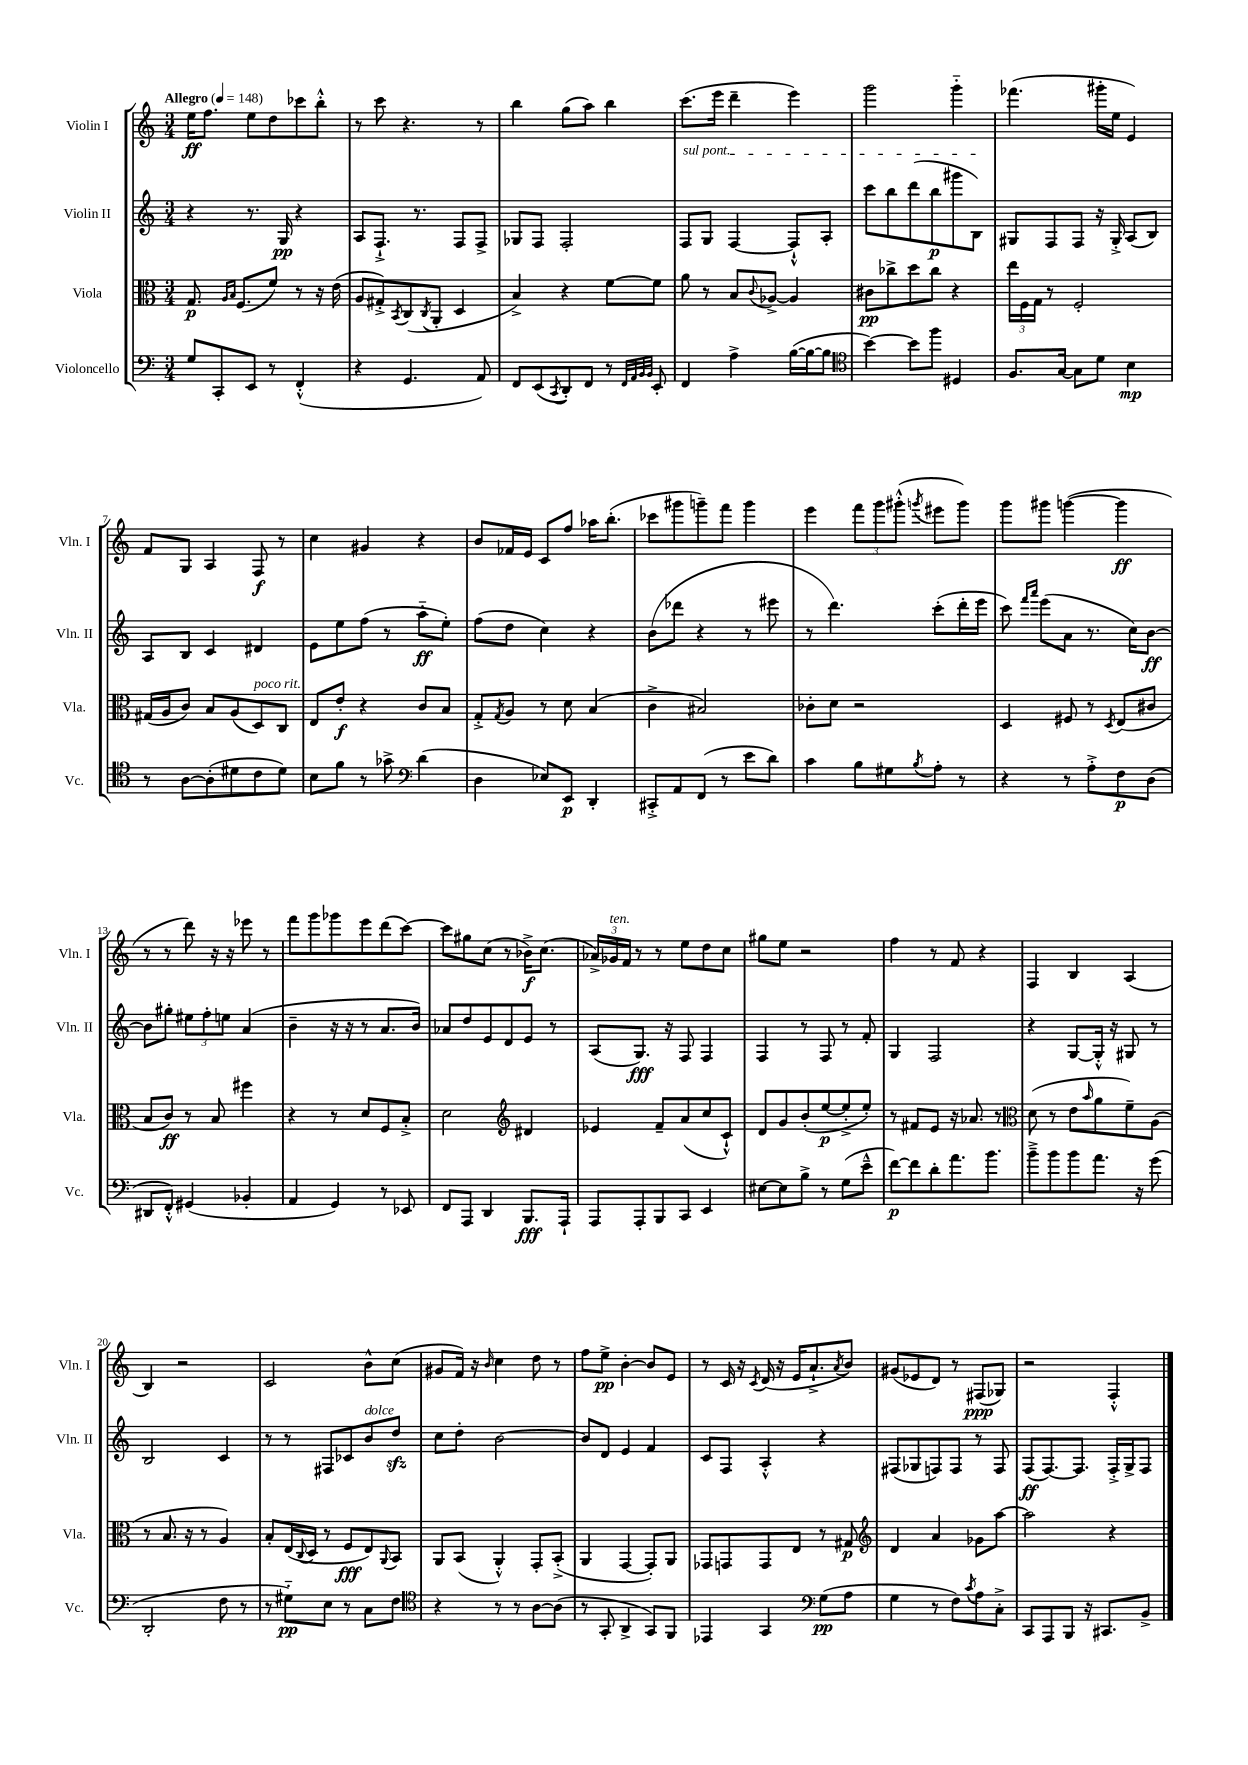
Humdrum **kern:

**kern	**dynam	**kern	**dynam	**kern	**dynam	**kern	**dynam
*part4	*part4	*part3	*part3	*part2	*part2	*part1	*part1
*staff4	*staff4	*staff3	*staff3	*staff2	*staff2	*staff1	*staff1
*I"Violoncello	*	*I"Viola	*	*I"Violin II	*	*I"Violin I	*
*I'Vc.	*	*I'Vla.	*	*I'Vln. II	*	*I'Vln. I	*
*clefF4	*	*clefC3	*	*clefG2	*	*clefG2	*
*k[]	*	*k[]	*	*k[]	*	*k[]	*
*M3/4	*	*M3/4	*	*M3/4	*	*M3/4	*
*MM148	*	*MM148	*	*MM148	*	*MM148	*
=1	=1	=1	=1	=1	=1	=1	=1
!	!	!	!	!	!	!LO:TX:a:B:t=Allegro	!
8G/L	.	8.G/	p	4r	.	16ee\KL	ff
.	.	.	.	.	.	8.ff\J	.
8CC'/	.	.	.	.	.	.	.
.	.	16qqA/LL	.	.	.	.	.
.	.	16qqB/JJ	.	.	.	.	.
.	.	(8.F/L	.	.	.	.	.
8EE/J	.	.	.	8.r	.	8ee\L	.
8r	.	8f/J)	.	.	.	8dd\	.
.	.	.	.	16G/	pp	.	.
(4FF'^^/	.	8r	.	4r	.	8ccc-X\	.
.	.	16r	.	.	.	8bb'^^\J	.
.	.	(16e\	.	.	.	.	.
=2	=2	=2	=2	=2	=2	=2	=2
4r	.	8A/L	.	8A/L	.	8r	.
.	.	8G#X'^/)	.	8.F`^/J	.	8ccc\	.
.	.	8qBB/	.	.	.	.	.
4.GG/	.	(8C/	.	.	.	4.r	.
.	.	.	.	8.r	.	.	.
.	.	8qC/	.	.	.	.	.
.	.	8AA'/J	.	.	.	.	.
.	.	4D/	.	8F/L	.	.	.
8AA/)	.	.	.	8F^/J	.	8r	.
=3	=3	=3	=3	=3	=3	=3	=3
8FF/L	.	4B^/)	.	8G-X/L	.	4bb\	.
(8EE/	.	.	.	8F/J	.	.	.
8qCC/	.	.	.	.	.	.	.
8DD'/)	.	4r	.	2F'/	.	(8gg\L	.
8FF/J	.	.	.	.	.	8aa\J)	.
8r	.	[8f\L	.	.	.	4bb\	.
32qqFF/LLL	.	.	.	.	.	.	.
32qqAA/	.	.	.	.	.	.	.
32qqBB/	.	.	.	.	.	.	.
32qqBB/JJJ	.	.	.	.	.	.	.
8EE'/	.	8f\J]	.	.	.	.	.
=4	=4	=4	=4	=4	=4	=4	=4
!	!	!	!	!LO:TX:a:i:t=sul pont.	!	!	!
4FF/	.	8a\	.	8F/L	.	(8.ccc\L	.
.	.	8r	.	8G/J	.	.	.
.	.	.	.	.	.	16eee\Jk	.
4A^\	.	8B/L	.	[4F/	.	4ddd~\	.
.	.	8qqc/	.	.	.	.	.
.	.	[8A-X^/J	.	.	.	.	.
([16B\LL	.	4A-/]	.	8F`^^/L]	.	4eee\)	.
16B\J_	.	.	.	.	.	.	.
8B\J]	.	.	.	8A'/J	.	.	.
=5	=5	=5	=5	=5	=5	=5	=5
*clefC4	*	*	*	*	*	*	*
[4b\)	.	8c#X\L	pp	8ccc\L	.	2ggg\	.
.	.	8cc-X^\	.	8bb\	.	.	.
8b\L]	.	8dd\	.	(8ddd\	.	.	.
8ff\J	.	8cc-\J	.	8bb\	p	.	.
4D#X/	.	4r	.	8ggg#X\	.	4ggg\	.
.	.	.	.	8B\J)	.	.	.
=6	=6	=6	=6	=6	=6	=6	=6
8.F/L	.	24ee\LL	.	8G#X/L	.	(4.fff-X\	.
.	.	24F\	.	.	.	.	.
.	.	24G\JJ	.	.	.	.	.
.	.	8r	.	8F/	.	.	.
[16G/Jk	.	.	.	.	.	.	.
8G\L]	.	2F'/	.	8F/J	.	.	.
8d\J	.	.	.	16r	.	16ggg#X'\LL	.
.	.	.	.	16G#'^/	.	16ee\JJ	.
4B\	mp	.	.	(8A/L	.	4e/)	.
.	.	.	.	8B/J)	.	.	.
!!LO:LB:g=z
=7	=7	=7	=7	=7	=7	=7	=7
8r	.	(16G#X/LL	.	8A/L	.	8f/L	.
.	.	16A/J	.	.	.	.	.
[8A\L	.	8c/J)	.	8B/J	.	8G/J	.
(8A'\]	.	8B/L	.	4c/	.	4A/	.
8d#X\	.	(8A/	.	.	.	.	.
!	!	!LO:TX:a:i:t=poco rit.	!	!	!	!	!
8c\	.	8D/)	.	4d#X/	.	8F/	f
8d#\J)	.	8C/J	.	.	.	8r	.
=8	=8	=8	=8	=8	=8	=8	=8
8B\L	.	8E/L	.	8e\L	.	4cc\	.
8f\J	.	8e'/J	f	8ee\	.	.	.
8r	.	4r	.	(8ff\J	.	4g#X/	.
8g-X^\	.	.	.	8r	.	.	.
*clefF4	*	*	*	*	*	*	*
(4d\	.	8c/L	.	8aa\L	ff	4r	.
.	.	8B/J	.	8ee'\J)	.	.	.
=9	=9	=9	=9	=9	=9	=9	=9
4D\	.	8G'^/L	.	(8ff\L	.	8b/L	.
.	.	8qG/	.	.	.	.	.
.	.	8A/J	.	8dd\J	.	16f-X/L	.
.	.	.	.	.	.	16e/JJ	.
8E-X/L)	.	8r	.	4cc\)	.	8c/L	.
8EE/J	p	8d\	.	.	.	8ff/J	.
4DD'/	.	(4B/	.	4r	.	16aa-X\KL	.
.	.	.	.	.	.	(8.bb'\J	.
=10	=10	=10	=10	=10	=10	=10	=10
8CC#X'^/L	.	4c^\	.	(8b\L	.	8ccc-X\L	.
8AA/	.	.	.	8ddd-X\J	.	8ggg#X\	.
(8FF/J	.	2B#X/)	.	4r	.	8gggn~\)	.
8r	.	.	.	.	.	8fff\J	.
8e\L	.	.	.	8r	.	4ggg\	.
8d\J)	.	.	.	8eee#X\	.	.	.
=11	=11	=11	=11	=11	=11	=11	=11
4c\	.	8c-X'\L	.	8r	.	4eee\	.
.	.	8d\J	.	4.ddd\)	.	.	.
8B\L	.	2r	.	.	.	12fff\L	.
.	.	.	.	.	.	12ggg\	.
8G#X\	.	.	.	.	.	.	.
.	.	.	.	.	.	(12ggg#X'^^\J	.
8qB/	.	.	.	.	.	8qgggn/	.
8A'\J	.	.	.	(8ccc'\L	.	8eee#X\L	.
8r	.	.	.	16ddd'\L	.	8ggg\J)	.
.	.	.	.	16eee\JJ	.	.	.
=12	=12	=12	=12	=12	=12	=12	=12
4r	.	4D/	.	8ccc\)	.	8ggg\L	.
.	.	.	.	16qqfff/LL	.	.	.
.	.	.	.	16qqaaa/JJ	.	.	.
.	.	.	.	(8eee\L	.	8ggg#X\J	.
8r	.	8F#X/	.	8a\J	.	([4gggn\	.
8A'^\L	.	8r	.	8.r	.	.	.
.	.	8qD/	.	.	.	.	.
8F\	p	(8E/L	.	.	.	4ggg\]	ff
.	.	.	.	16cc\KL)	.	.	.
(8D\J	.	8c#X/J	.	[8b\J	ff	.	.
!!LO:LB:g=z
=13	=13	=13	=13	=13	=13	=13	=13
8DD#X/L	.	8B/L	.	8b\L]	.	8r	.
8FF'^^/J)	.	8c/J)	ff	8gg#X'\J	.	8r	.
(4GG#X/	.	8r	.	12ee#X\L	.	8ddd\)	.
.	.	.	.	12ff'\	.	.	.
.	.	8B/	.	.	.	16r	.
.	.	.	.	12een\J	.	.	.
.	.	.	.	.	.	16r	.
4BB-X'/	.	4ff#X\	.	(4a/	.	8eee-X\	.
.	.	.	.	.	.	8r	.
=14	=14	=14	=14	=14	=14	=14	=14
4AA/	.	4r	.	4b~\	.	8fff\L	.
.	.	.	.	.	.	8ggg\	.
4GG/)	.	8r	.	16r	.	8ggg-X\	.
.	.	.	.	16r	.	.	.
.	.	8d/L	.	8r	.	8eee\	.
8r	.	8F/	.	8.a/L	.	(8ddd\	.
8EE-X/	.	8B'^/J	.	.	.	[8ccc\J)	.
.	.	.	.	16b/Jk)	.	.	.
=15	=15	=15	=15	=15	=15	=15	=15
8FF/L	.	2d\	.	8a-X/L	.	8ccc\L]	.
8AAA/J	.	.	.	8dd/	.	8gg#X\	.
4DD/	.	.	.	8e/	.	(8cc\J	.
.	.	.	.	8d/	.	8r	.
*	*	*clefG2	*	*	*	*	*
8.BBB/L	fff	4d#X/	.	8e/J	.	16b-X^\KL)	f
.	.	.	.	.	.	(8.cc\J	.
.	.	.	.	8r	.	.	.
16AAA`/Jk	.	.	.	.	.	.	.
=16	=16	=16	=16	=16	=16	=16	=16
8AAA/L	.	4e-X/	.	(8A/L	.	24a-X^/LL)	.
!	!	!	!	!	!	!LO:TX:a:i:t=ten.	!
.	.	.	.	.	.	24g-X/	.
.	.	.	.	.	.	24f/JJ	.
8AAA'/	.	.	.	8.G/J)	fff	8r	.
8BBB/	.	8f~/L	.	.	.	8r	.
.	.	.	.	16r	.	.	.
8CC/J	.	(8a/	.	8F/	.	8ee\L	.
4EE/	.	8cc/	.	4F/	.	8dd\	.
.	.	8c`^^/J)	.	.	.	8cc\J	.
=17	=17	=17	=17	=17	=17	=17	=17
[8E#X\L	.	8d/L	.	4F/	.	8gg#X\L	.
8E#\]	.	8g/	.	.	.	8ee\J	.
8B^\J	.	(8b'/	.	8r	.	2r	.
8r	.	[8ee/	p	8F/	.	.	.
(8G\L	.	8ee'^/]	.	8r	.	.	.
8e~^^\J	.	8ee'/J)	.	8f'/	.	.	.
=18	=18	=18	=18	=18	=18	=18	=18
[8f\L)	p	8r	.	4G/	.	4ff\	.
8f\]	.	8f#X/L	.	.	.	.	.
8d'\	.	8e/J	.	2F/	.	8r	.
8.a\	.	16r	.	.	.	8f/	.
.	.	8.a-X/	.	.	.	.	.
.	.	.	.	.	.	4r	.
8.b\J	.	.	.	.	.	.	.
.	.	8r	.	.	.	.	.
=19	=19	=19	=19	=19	=19	=19	=19
*	*	*clefC3	*	*	*	*	*
8b~^\L	.	(8d\	.	4r	.	4F/	.
8b\	.	8r	.	.	.	.	.
8b\	.	8e\L	.	[8G/L	.	4B/	.
.	.	16qqb/	.	.	.	.	.
8.a\J	.	8a\	.	16G'^^/Jk]	.	.	.
.	.	.	.	16r	.	.	.
.	.	8f~\)	.	8G#X/	.	(4A/	.
16r	.	.	.	.	.	.	.
(8g\	.	(8A\J	.	8r	.	.	.
!!LO:LB:g=z
=20	=20	=20	=20	=20	=20	=20	=20
2DD'/	.	8r	.	2B/	.	4B/)	.
.	.	8.B/	.	.	.	.	.
.	.	.	.	.	.	2r	.
.	.	16r	.	.	.	.	.
.	.	8r	.	.	.	.	.
8F\	.	4A/)	.	4c/	.	.	.
8r	.	.	.	.	.	.	.
=21	=21	=21	=21	=21	=21	=21	=21
8r	.	8B'/L	.	8r	.	2c/	.
8G#X\L)	pp	(16E/L	.	8r	.	.	.
.	.	8qqC/	.	.	.	.	.
.	.	16D/JJ	.	.	.	.	.
8E\J	.	8r	.	8F#X/L	.	.	.
8r	.	8F/L	fff	8c-X/	.	.	.
!	!	!	!	!LO:TX:a:i:t=dolce	!	!	!
8C\L	.	8E/)	.	8b/	.	8b^^\L	.
.	.	8qqAA/	.	.	.	.	.
8F\J	.	8BB/J	.	8ddzz/J	.	(8cc\J	.
=22	=22	=22	=22	=22	=22	=22	=22
*clefC4	*	*	*	*	*	*	*
4r	.	8AA/L	.	8cc\L	.	8g#X/L	.
.	.	(8BB/J	.	8dd'\J	.	16f/Jk)	.
.	.	.	.	.	.	16r	.
.	.	.	.	.	.	16qqb/	.
8r	.	4AA'^^/)	.	[2b\	.	4cc\	.
8r	.	.	.	.	.	.	.
[8A\L	.	8GG'/L	.	.	.	8dd\	.
(8A\J]	.	(8BB'^/J	.	.	.	8r	.
=23	=23	=23	=23	=23	=23	=23	=23
8r	.	4AA/	.	8b/L]	.	8ff\L	.
8GG'/	.	.	.	8d/J	.	8ee^\J	pp
4AA^/	.	[4GG/	.	4e/	.	[4b'\	.
8GG/L)	.	8GG'/L])	.	4f/	.	8b/L]	.
8FF/J	.	8AA/J	.	.	.	8e/J	.
=24	=24	=24	=24	=24	=24	=24	=24
4EE-X/	.	8GG-X/L	.	8c/L	.	8r	.
.	.	8GGn/	.	8F/J	.	16c/	.
.	.	.	.	.	.	16r	.
.	.	.	.	.	.	8qc/	.
4GG/	.	8GG/	.	4A'^^/	.	(16d/	.
.	.	.	.	.	.	16r	.
.	.	8E/J	.	.	.	16e/KL	.
.	.	.	.	.	.	8.a`^/	.
*clefF4	*	*	*	*	*	*	*
(8G\L	pp	8r	.	4r	.	.	.
.	.	.	.	.	.	8qa/	.
8A\J	.	8G#X/	p	.	.	8b/J)	.
=25	=25	=25	=25	=25	=25	=25	=25
*	*	*clefG2	*	*	*	*	*
4G\	.	4d/	.	(8F#X/L	.	(8g#X/L	.
.	.	.	.	8G-X/	.	8e-X/	.
8r	.	4a/	.	8Fn/)	.	8d/J)	.
8F\L)	.	.	.	8F/J	.	8r	.
8qc/	.	.	.	.	.	.	.
8A\	.	8g-X\L	.	8r	.	(8F#X/L	ppp
8C'^\J	.	[8aa\J	.	8F/	.	8G-X/J)	.
=26	=26	=26	=26	=26	=26	=26	=26
8CC/L	.	2aa\]	.	(8F/L	ff	2r	.
8AAA/	.	.	.	[8.F/)	.	.	.
8BBB/J	.	.	.	.	.	.	.
.	.	.	.	8.F/J]	.	.	.
16r	.	.	.	.	.	.	.
8.CC#X/L	.	.	.	.	.	.	.
.	.	4r	.	16F'^/LL	.	4F'^^/	.
.	.	.	.	16G^/J	.	.	.
8BB^/J	.	.	.	8F/J	.	.	.
==	==	==	==	==	==	==	==
*-	*-	*-	*-	*-	*-	*-	*-
